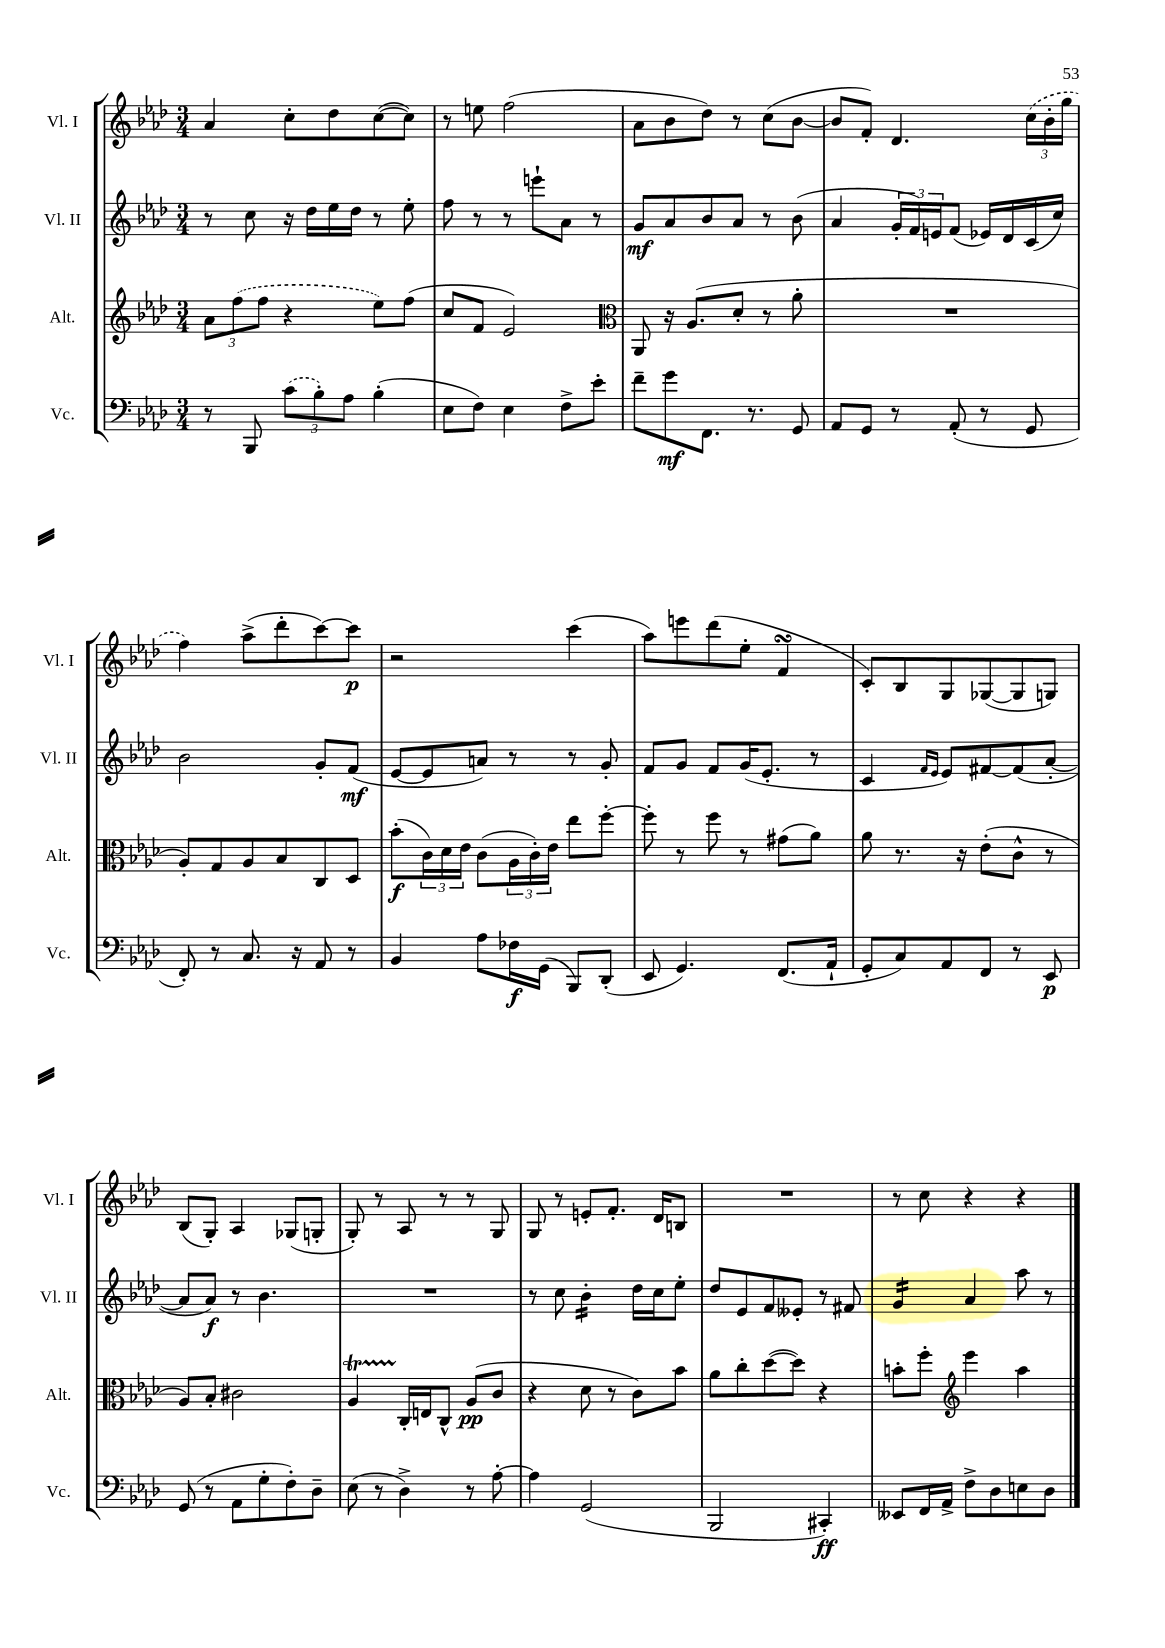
<<
\new StaffGroup <<
\new Staff = "s0" \with { instrumentName = "Vl. I" shortInstrumentName = "Vl. I" } {
    \clef treble \key aes \major \numericTimeSignature \time 3/4
    aes'4 c''8-. des''8 c''8~( c''8) |
    r8 e''8 f''2( |
    aes'8 bes'8 des''8) r8 c''8( bes'8~ |
    bes'8 f'8-.) des'4. \tuplet 3/2 { \once \slurDashed c''16( bes'16-. g''16 } |
    f''4) aes''8->( des'''8-. c'''8~) c'''8\p |
    r2 c'''4( |
    aes''8) e'''8 des'''8( ees''8-. f'4\turn |
    c'8-.) bes8 g8 ges8~( ges8 g8) |
    bes8( g8-.) aes4 ges8( g8-. |
    g8-.) r8 aes8 r8 r8 g8 |
    g8 r8 e'8-. f'8.-. des'16 b8 |
    R2. |
    r8 c''8 r4 r4 \bar "|." |
}
\new Staff = "s1" \with { instrumentName = "Vl. II" shortInstrumentName = "Vl. II" } {
    \clef treble \key aes \major \numericTimeSignature \time 3/4
    r8 c''8 r16 des''16 ees''16 des''16 r8 ees''8-. |
    f''8 r8 r8 e'''8-! aes'8 r8 |
    g'8\mf aes'8 bes'8 aes'8 r8 bes'8( |
    aes'4 \tuplet 3/2 { g'16-. f'16) e'16 } f'8( ees'16) des'16 c'16( c''16) |
    bes'2 g'8-. f'8\mf( |
    ees'8~ ees'8 a'8) r8 r8 g'8-. |
    f'8 g'8 f'8 g'16( ees'8.-. r8 |
    c'4 \grace { f'16 ees'16 } ees'8) fis'8~ fis'8( aes'8~-. |
    aes'8 aes'8\f) r8 bes'4. |
    R2. |
    r8 c''8 bes'4:16-. des''16 c''16 ees''8-. |
    des''8 ees'8 f'8 eeses'8-. r8 fis'8 |
    g'4:16 aes'4 aes''8 r8 \bar "|." |
}
\new Staff = "s2" \with { instrumentName = "Alt." shortInstrumentName = "Alt." } {
    \clef treble \key aes \major \numericTimeSignature \time 3/4
    \tuplet 3/2 { aes'8 \once \slurDashed f''8( f''8 } r4 ees''8) f''8( |
    c''8 f'8 ees'2) |
    \clef alto aes,8 r16 aes8.( des'8-. r8 aes'8-. |
    R2. |
    aes8-.) g8 aes8 bes8 c8 des8 |
    bes'8-.\f( \tuplet 3/2 { c'16) des'16 ees'16 } c'8( \tuplet 3/2 { aes16 c'16-.) ees'16 } ees''8 f''8~-. |
    f''8-. r8 f''8 r8 gis'8( aes'8) |
    aes'8 r8. r16 ees'8-.( c'8-^ r8 |
    aes8) bes8-. cis'2 |
    aes4\startTrillSpan c16-.\stopTrillSpan e16 c8-^ aes8\pp( c'8 |
    r4 des'8 r8 c'8) bes'8 |
    aes'8 c''8-. des''8~( des''8) r4 |
    b'8-. f''8-. \clef treble ees'''4 aes''4 \bar "|." |
}
\new Staff = "s3" \with { instrumentName = "Vc." shortInstrumentName = "Vc." } {
    \clef bass \key aes \major \numericTimeSignature \time 3/4
    r8 bes,,8 \tuplet 3/2 { \once \slurDashed c'8( bes8-.) aes8 } bes4-.( |
    ees8 f8) ees4 f8-> ees'8-. |
    f'8-- g'8\mf f,8. r8. g,8 |
    aes,8 g,8 r8 aes,8-.( r8 g,8 |
    f,8-.) r8 c8. r16 aes,8 r8 |
    bes,4 aes8 fes16\f g,16( bes,,8) des,8-.( |
    ees,8 g,4.) f,8.( aes,16-! |
    g,8-. c8) aes,8 f,8 r8 ees,8\p |
    g,8( r8 aes,8 g8-. f8-.) des8-- |
    ees8( r8 des4->) r8 aes8~-. |
    aes4 g,2( |
    bes,,2 cis,4-.\ff) |
    eeses,8 f,16 aes,16-> f8-> des8 e8 des8 \bar "|." |
}
>>
>>
\layout { \context { \Score \remove "Bar_number_engraver" } }
